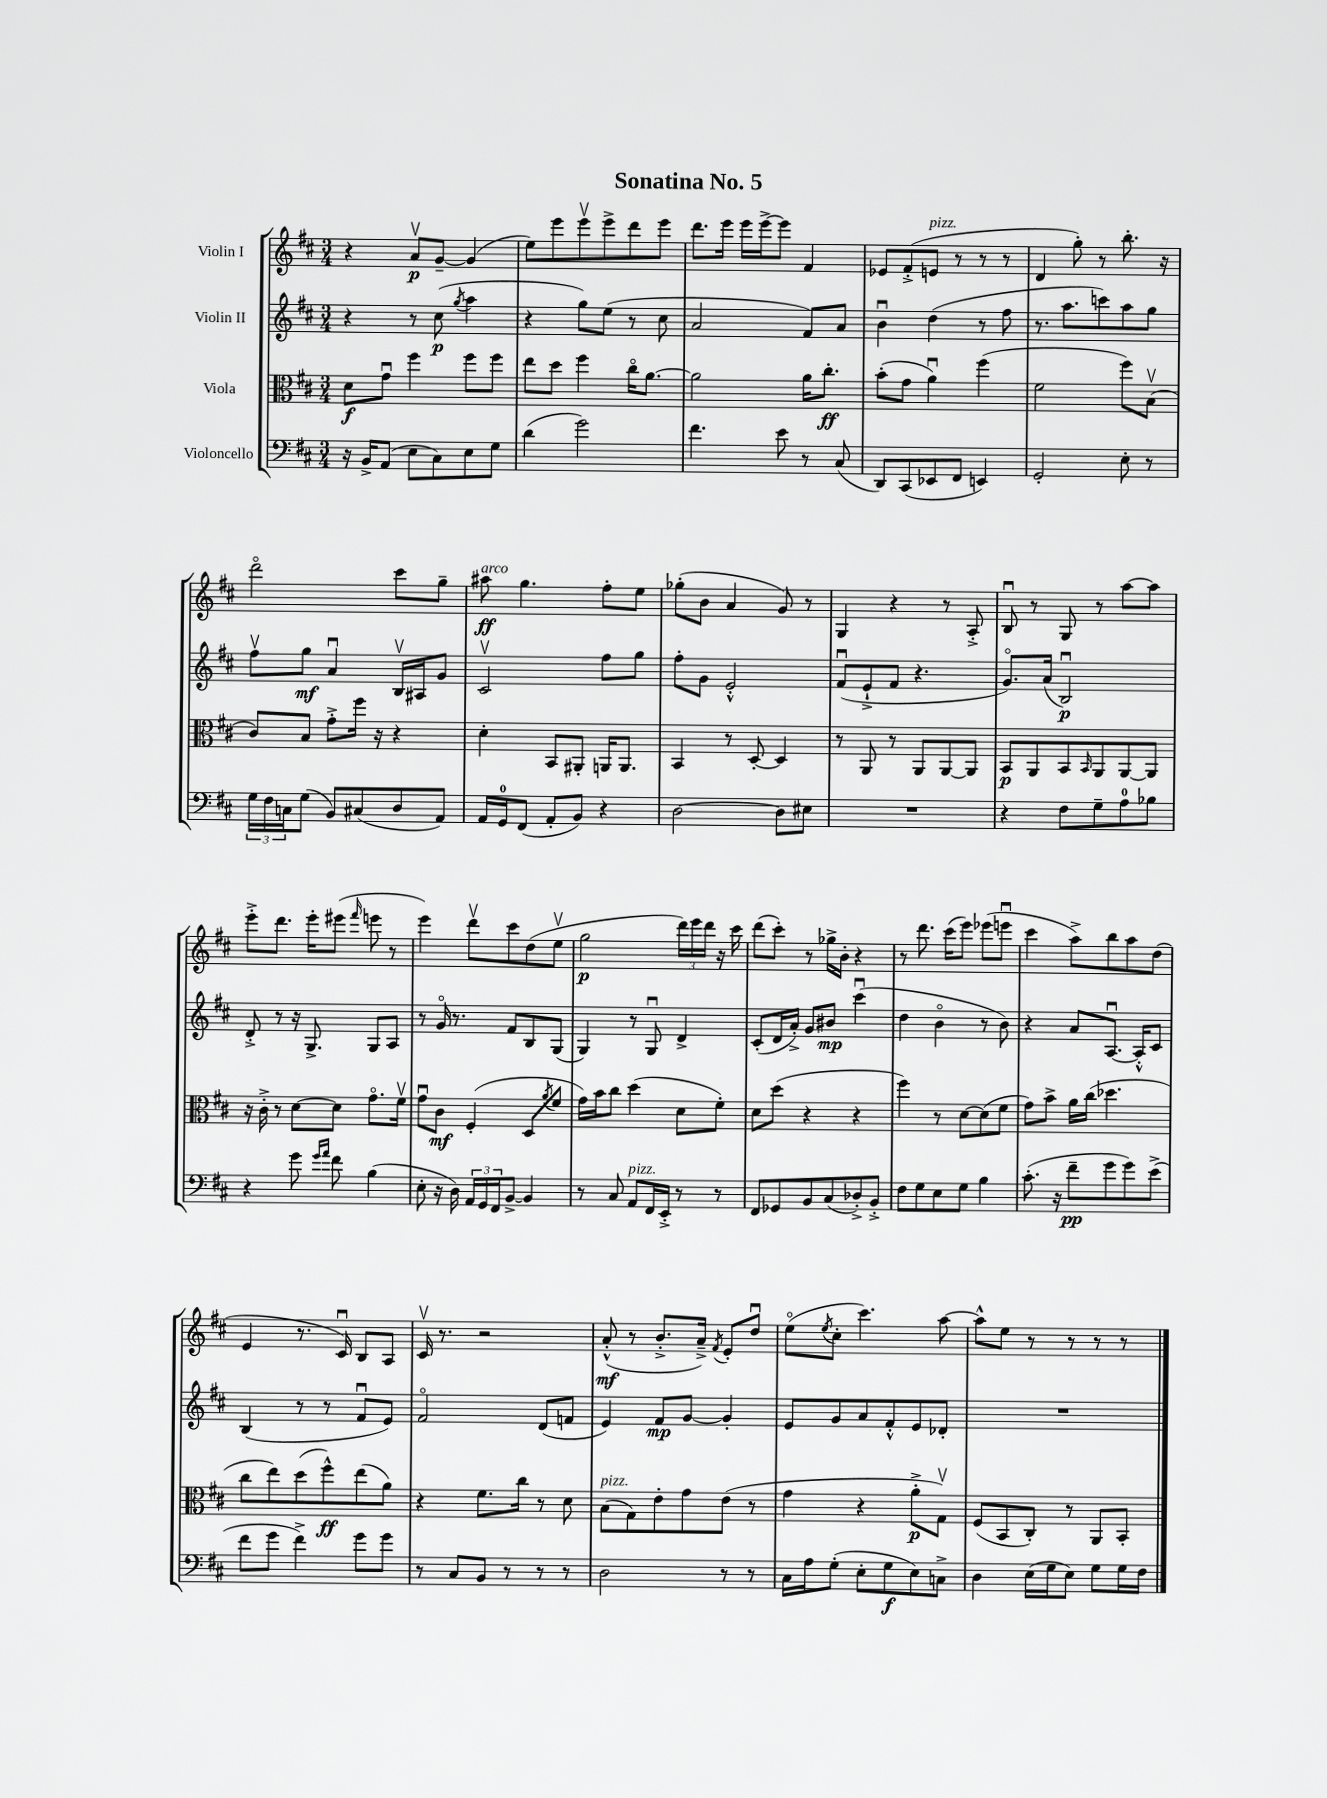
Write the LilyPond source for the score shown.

\header { title = "Sonatina No. 5" }
<<
\new StaffGroup <<
\new Staff = "s0" \with { instrumentName = "Violin I" } {
    \clef treble \key d \major \numericTimeSignature \time 3/4
    r4 a'8\upbow\p g'8~-- g'4( |
    e''8) e'''8 e'''8\upbow e'''8-> d'''8 e'''8 |
    d'''8. e'''16 e'''16 e'''16~-> e'''8 fis'4 |
    ees'8 fis'8-.->( e'8^\markup { \italic "pizz." } r8 r8 r8 |
    d'4 g''8-.) r8 b''8.-. r16 |
    d'''2\flageolet cis'''8 g''8-- |
    ais''8\ff^\markup { \italic "arco" } g''4. fis''8-. e''8 |
    ges''8-.( b'8 a'4 g'8) r8 |
    g4 r4 r8 a8-.-> |
    b8\downbow r8 g8 r8 a''8~ a''8 |
    e'''8-.-> d'''8. e'''16-. eis'''8( \grace { fis'''16 } e'''8 r8 |
    e'''4) d'''8\upbow cis'''8 d''8( e''8\upbow |
    g''2\p \tuplet 3/2 { d'''16) e'''16 d'''16 } r16 cis'''16 |
    d'''8( cis'''8-.) r8 ges''16-> b'16-. r4 |
    r8 d'''8. cis'''16( e'''8) ees'''8( e'''8\downbow |
    cis'''4 a''8->) b''8 a''8 d''8( |
    e'4 r8. cis'16\downbow) b8 a8 |
    cis'16\upbow r8. r2 |
    a'8-.-^\mf( r8 b'8.-.-> a'16--->) \acciaccatura { fis'8 } e'8-. d''8\downbow |
    e''8\flageolet( \acciaccatura { e''8 } cis''8-. cis'''4.) a''8~ |
    a''8-^ e''8 r8 r8 r8 r8 \bar "|." |
}
\new Staff = "s1" \with { instrumentName = "Violin II" } {
    \clef treble \key d \major \numericTimeSignature \time 3/4
    r4 r8 cis''8\p( \acciaccatura { g''8 } a''4 |
    r4 g''8) e''8( r8 cis''8 |
    a'2 fis'8) a'8 |
    b'4\downbow d''4( r8 fis''8 |
    r8. a''8. c'''8) a''8 g''8 |
    fis''8\upbow g''8\mf a'4\downbow b16\upbow ais16 g'8 |
    cis'2\upbow fis''8 g''8 |
    fis''8-. g'8 e'2-.-^ |
    fis'8\downbow( e'8-!-> fis'8 r4. |
    g'8.\flageolet) a'16( b2\downbow\p) |
    d'8-.-> r8 r16 g8.-> g8 a8 |
    r8 g'16\flageolet r8. fis'8 b8 g8( |
    g4) r8 g8\downbow d'4-> |
    cis'8-.( d'16 a'16-.->) g'8 bis'8\mp cis'''4\downbow( |
    d''4 b'4\flageolet r8 b'8) |
    r4 a'8 a8.~\downbow a16-.-^ cis'8 |
    b4( r8 r8 fis'8\downbow e'8) |
    fis'2\flageolet d'8( f'8 |
    e'4) fis'8\mp g'8~ g'4-. |
    e'8 g'8 a'8 fis'8-.-^ e'8 des'8-. |
    R2. \bar "|." |
}
\new Staff = "s2" \with { instrumentName = "Viola" } {
    \clef alto \key d \major \numericTimeSignature \time 3/4
    d'8\f g'8\downbow fis''4 fis''8 fis''8 |
    e''8 d''8 fis''4 cis''16\flageolet a'8.~ |
    a'2 a'16 cis''8.-.\ff |
    b'8-.( g'8 a'4\downbow) fis''4( |
    fis'2 fis''8) b8\upbow( |
    cis'8) b8 g'8-.-> fis''16 r16 r4 |
    d'4-. b,8 ais,8-. a,16 a,8. |
    b,4 r8 d8~-. d4 |
    r8 a,8 r8 a,8 a,8~ a,8 |
    b,8\p a,8 b,8 \grace { b,16 } a,8 a,8~ a,8 |
    r16 cis'16-.-> r8 d'8~ d'8 g'8.\flageolet fis'16\upbow |
    g'8\downbow cis'8\mf fis4-.( d8 \acciaccatura { a'8 } fis'8 |
    g'16) b'16 cis''8 d''4( d'8 fis'8-.) |
    d'8 d''8( r4 r4 |
    fis''4) r8 d'8~ d'8( fis'8 |
    g'8) b'8-> a'16 cis''16( des''4. |
    cis''8 e''8) d''8( fis''8-^\ff) e''8( a'8) |
    r4 fis'8. cis''16 r8 d'8 |
    b8^\markup { \italic "pizz." }( g8) e'8-. g'8 e'8( r8 |
    g'4 r4 a'8-.->\p g8\upbow) |
    fis8( b,8 cis8-.) r8 a,8 b,8-. \bar "|." |
}
\new Staff = "s3" \with { instrumentName = "Violoncello" } {
    \clef bass \key d \major \numericTimeSignature \time 3/4
    r16 b,16-> a,8( e8 cis8) e8 g8 |
    d'4( g'2) |
    fis'4. e'8 r8 cis8( |
    d,8) cis,8( ees,8 fis,8 e,4) |
    g,2-. e8-. r8 |
    \tuplet 3/2 { g16 fis16 c16 } g8( b,8) cis8( d8 a,8) |
    a,16 g,16-0 fis,8( a,8-. b,8) r4 |
    d2~ d8 eis8 |
    R2. |
    r4 fis8 g8-- a8-0 bes8 |
    r4 g'8 \grace { g'16 a'16 } fis'8 b4( |
    e8-. r16 d16) \tuplet 3/2 { a,16 g,16 fis,16 } b,8~-> b,4 |
    r8 cis8 a,8^\markup { \italic "pizz." } fis,16 e,16-.-> r8 r8 |
    fis,8 ges,8 b,8 cis8( des8-.->) b,8-.-> |
    fis8 g8 e8 g8 b4 |
    cis'8.-.( r16 fis'8--\pp g'8 g'8) e'8->( |
    fis'8 g'8 fis'4->) g'8 g'8 |
    r8 cis8 b,8 r8 r8 r8 |
    d2 r8 r8 |
    cis16 a16 g8-.( e8-. g8\f e8) c8-> |
    d4 e16( g16 e8) g8 g16 fis16 \bar "|." |
}
>>
>>
\layout { \context { \Score \remove "Bar_number_engraver" } }
